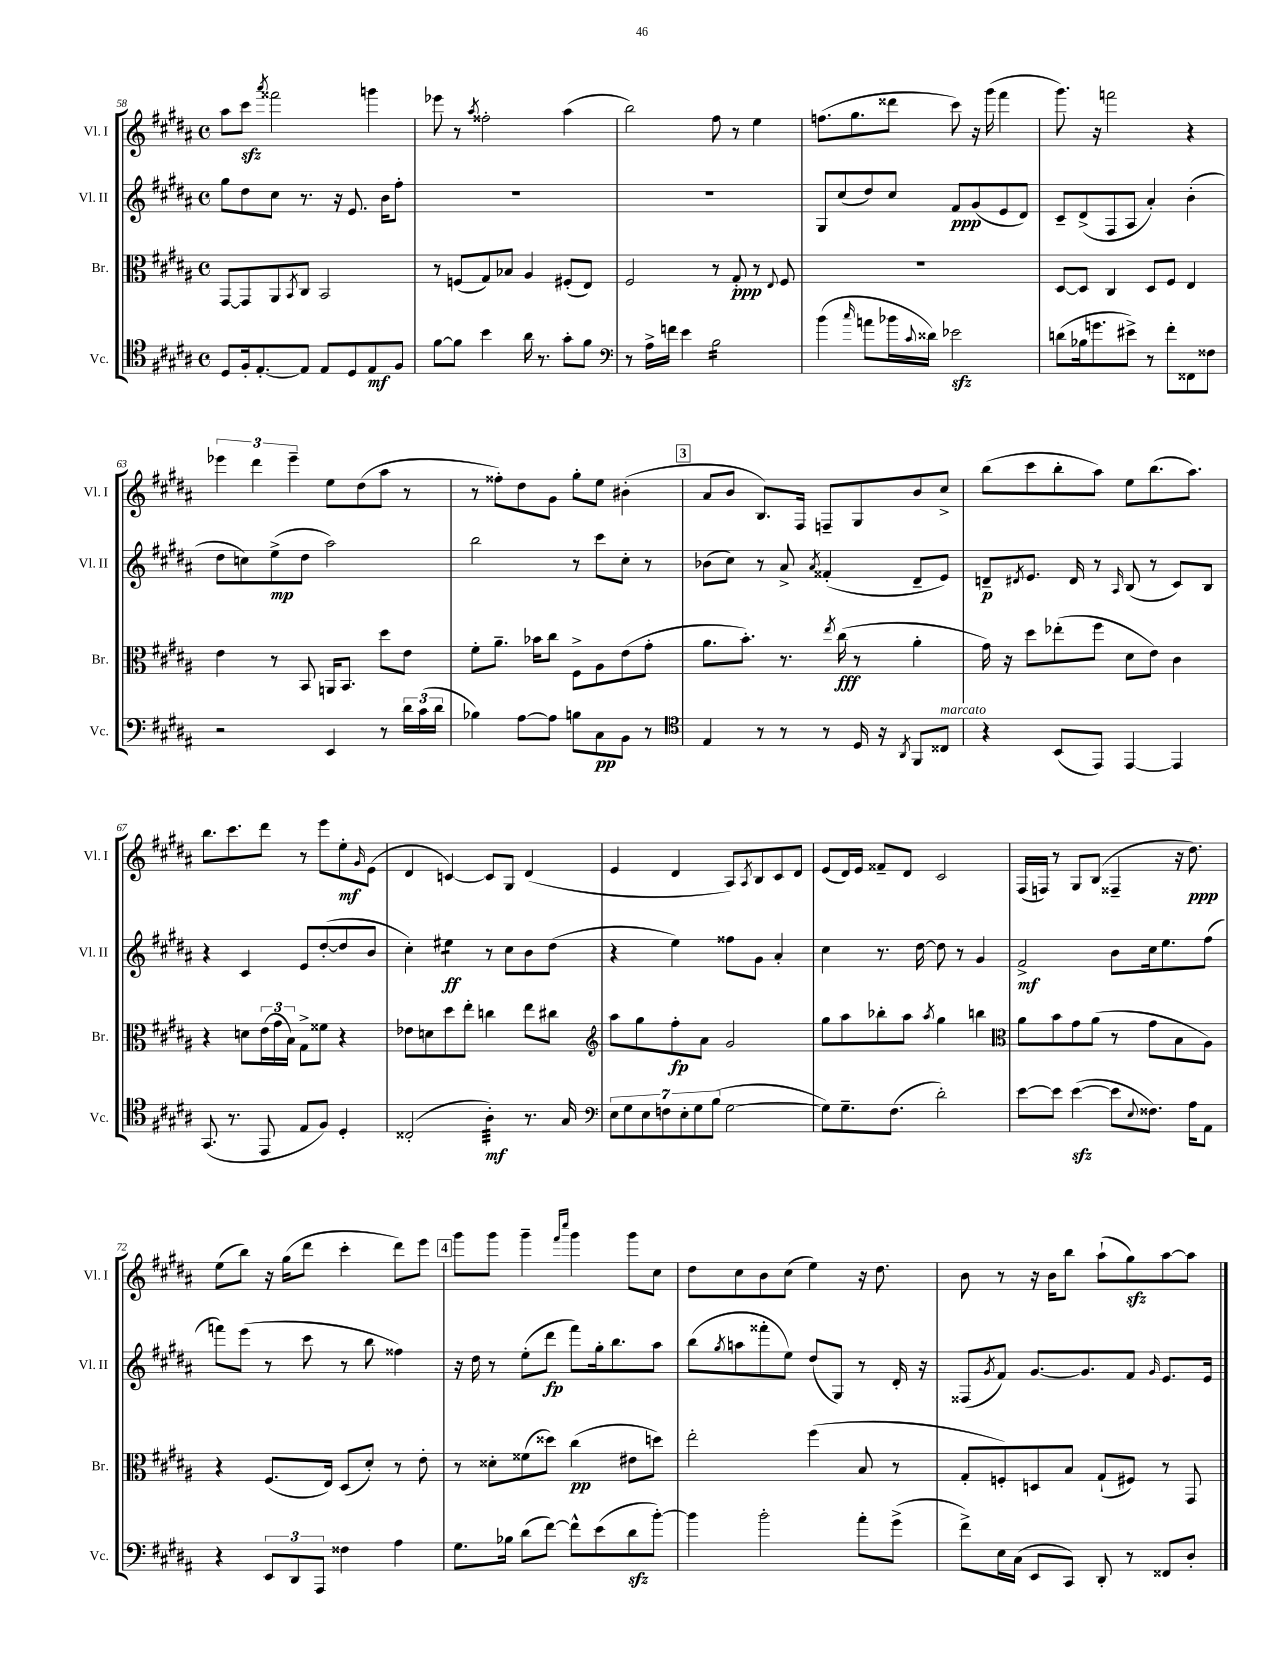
<<
\new StaffGroup <<
\new Staff = "s0" \with { instrumentName = "Vl. I" shortInstrumentName = "Vl. I" } {
    \clef treble \key b \major \defaultTimeSignature \time 4/4
    ais''8 cis'''8\sfz \acciaccatura { ais'''8 } fisis'''2 g'''4 |
    ees'''8 r8 \acciaccatura { ais''8 } fisis''2-. ais''4( |
    b''2) fis''8 r8 e''4 |
    f''8.( gis''8. disis'''8 cis'''8) r16 gis'''16( fis'''4 |
    gis'''8.) r16 f'''2 r4 |
    \tuplet 3/2 { ees'''4 dis'''4 ees'''4-- } e''8 dis''8( ais''8 r8 |
    r8 fisis''8-.) dis''8 gis'8 gis''8-. e''8 bis'4-.( |
    \mark \markup { \box "3" } ais'8 b'8 b8.) fis16 f8-- gis8 b'8 cis''8-> |
    b''8( cis'''8 b''8-. ais''8) e''8 b''8.( ais''8.) |
    b''8. cis'''8. dis'''8 r8 e'''8 e''8-.\mf \grace { gis'16 } e'8( |
    dis'4 c'4~) c'8 gis8 dis'4( |
    e'4 dis'4 ais8) \acciaccatura { ais8 } b8 cis'8 dis'8 |
    e'8( dis'16) e'16 fisis'8-- dis'8 cis'2 |
    fis16( f16) r8 gis8 b8( fisis4-- r16 dis''8.\ppp) |
    e''8( b''8) r16 gis''16( dis'''8 cis'''4-. dis'''8) e'''8 |
    \mark \markup { \box "4" } gis'''8 gis'''8 gis'''4-- \grace { fis'''16 cis''''16 } gis'''4 gis'''8 cis''8 |
    dis''8 cis''8 b'8 cis''8( e''4) r16 dis''8. |
    b'8 r8 r16 b'16 b''8 ais''8-!( gis''8\sfz) ais''8~ ais''8 \bar "|." |
}
\new Staff = "s1" \with { instrumentName = "Vl. II" shortInstrumentName = "Vl. II" } {
    \clef treble \key b \major \defaultTimeSignature \time 4/4
    gis''8 dis''8 cis''8 r8. r16 e'8. b'16 fis''8-. |
    R1 |
    R1 |
    gis8 cis''8( dis''8) cis''8 fis'8\ppp gis'8( e'8 dis'8) |
    cis'8-- dis'8->( fis8 ais8 ais'4-.) b'4-.( |
    dis''8 c''8) e''8->\mp( dis''8 ais''2) |
    b''2 r8 cis'''8 cis''8-. r8 |
    \mark \markup { \box "3" } bes'8( cis''8) r8 ais'8-> \acciaccatura { ais'8 } fisis'4-.( dis'8-- e'8) |
    d'8--\p \acciaccatura { dis'8 } e'8. dis'16 r8 \grace { ais16 } b8( r8 cis'8) b8 |
    r4 cis'4 e'8 dis''8~-.( dis''8 b'8 |
    cis''4-.) eis''4:8\ff r8 cis''8 b'8 dis''8( |
    r4 e''4) fisis''8 gis'8 ais'4-. |
    cis''4 r8. dis''16~ dis''8 r8 gis'4 |
    fis'2->\mf b'8 cis''16 e''8. fis''8( |
    f'''8) e'''8( r8 cis'''8 r8 b''8 fisis''4) |
    \mark \markup { \box "4" } r16 dis''16 r8 e''8-.( dis'''8\fp fis'''8) gis''16-. b''8. ais''8 |
    b''8( \acciaccatura { gis''8 } a''8 fisis'''8-. e''8) dis''8( gis8) r8 dis'16-. r16 |
    fisis8( \acciaccatura { gis'8 } fis'8) gis'8.~ gis'8. fis'8 \grace { gis'16 } e'8. e'16 \bar "|." |
}
\new Staff = "s2" \with { instrumentName = "Br." shortInstrumentName = "Br." } {
    \clef alto \key b \major \defaultTimeSignature \time 4/4
    gis,8~ gis,8 ais,8 \acciaccatura { b,8 } cis8 b,2 |
    r8 f8( gis8) bes8 ais4 fis8-.( e8) |
    fis2 r8 gis8-.\ppp r8 \appoggiatura { e8 } fis8 |
    R1 |
    dis8~ dis8 cis4 dis8 fis8 e4 |
    e'4 r8 b,8 a,16 b,8. dis''8 e'8 |
    fis'8-. ais'8.-- bes'16 cis''8 fis8-> ais8 e'8( gis'8-. |
    \mark \markup { \box "3" } ais'8. b'8.-.) r8. \acciaccatura { e''8 } cis''16\fff( r8 ais'4-. |
    gis'16) r16 dis''8 ees''8-.( fis''8 dis'8 e'8) cis'4 |
    r4 d'8 \tuplet 3/2 { e'16( gis'16 b16) } gis8-> fisis'8 r4 |
    ees'8 d'8 dis''8 e''8-. c''4 e''8 cis''8 |
    \clef treble ais''8 gis''8 fis''8-.\fp ais'8 gis'2 |
    gis''8 ais''8 bes''8-. ais''8 \acciaccatura { ais''8 } gis''4 b''4 |
    \clef alto ais'8 b'8 gis'8 ais'8( r8 gis'8 b8 ais8) |
    r4 fis8.( e16) dis8( dis'8-.) r8 e'8-. |
    \mark \markup { \box "4" } r8 disis'8-. fisis'8( disis''8) cis''4\pp( eis'8 d''8) |
    e''2-. fis''4( b8 r8 |
    gis8-. f8-.) d8 b8 gis8-!( fis8) r8 gis,8 \bar "|." |
}
\new Staff = "s3" \with { instrumentName = "Vc." shortInstrumentName = "Vc." } {
    \clef tenor \key b \major \defaultTimeSignature \time 4/4
    dis8 fis16-. e8.~-. e8 e8 dis8 e8\mf fis8 |
    fis'8~ fis'8 b'4 ais'16 r8. gis'8-. fis'8 |
    \clef bass r8 ais16-> f'16 e'4 b2:16 |
    b'4( \grace { cis''16 } a'8 bes'16 \appoggiatura { cis'8 } disis'16) ees'2\sfz |
    d'8( bes16 g'8. eis'8->) r8 fis'8-. fisis,8 fisis8 |
    r2 e,4 r8 \tuplet 3/2 { dis'16 cis'16( dis'16 } |
    bes4) ais8~ ais8 b8 cis8\pp b,8 r8 |
    \mark \markup { \box "3" } \clef tenor e4 r8 r8 r8 dis16 r16 \acciaccatura { ais,8 } fis,8 cisis8^\markup { \italic "marcato" } |
    r4 b,8( e,8) e,4~ e,4 |
    gis,8.( r8. e,8 e8 fis8) dis4-. |
    cisis2-.( ais4:32-.\mf) r8. gis16 |
    \clef bass \tuplet 7/4 { e8 gis8 e8 f8 e8-. gis8 b8( } gis2~ |
    gis8) gis8.-- fis8.( dis'2-.) |
    e'8~ e'8 e'4~\sfz( e'8 \appoggiatura { e8 } fisis8.) ais16 ais,8 |
    r4 \tuplet 3/2 { e,8 dis,8 ais,,8 } fisis4 ais4 |
    \mark \markup { \box "4" } gis8. bes16 dis'8( fis'8~) fis'8-^ e'8( dis'8\sfz b'8~-.) |
    b'4 b'2-. ais'8-. gis'8->( |
    fis'8->) e16 cis16( e,8 cis,8) dis,8-. r8 fisis,8 dis8-. \bar "|." |
}
>>
>>
\layout { \context { \Score currentBarNumber = #58 } }
